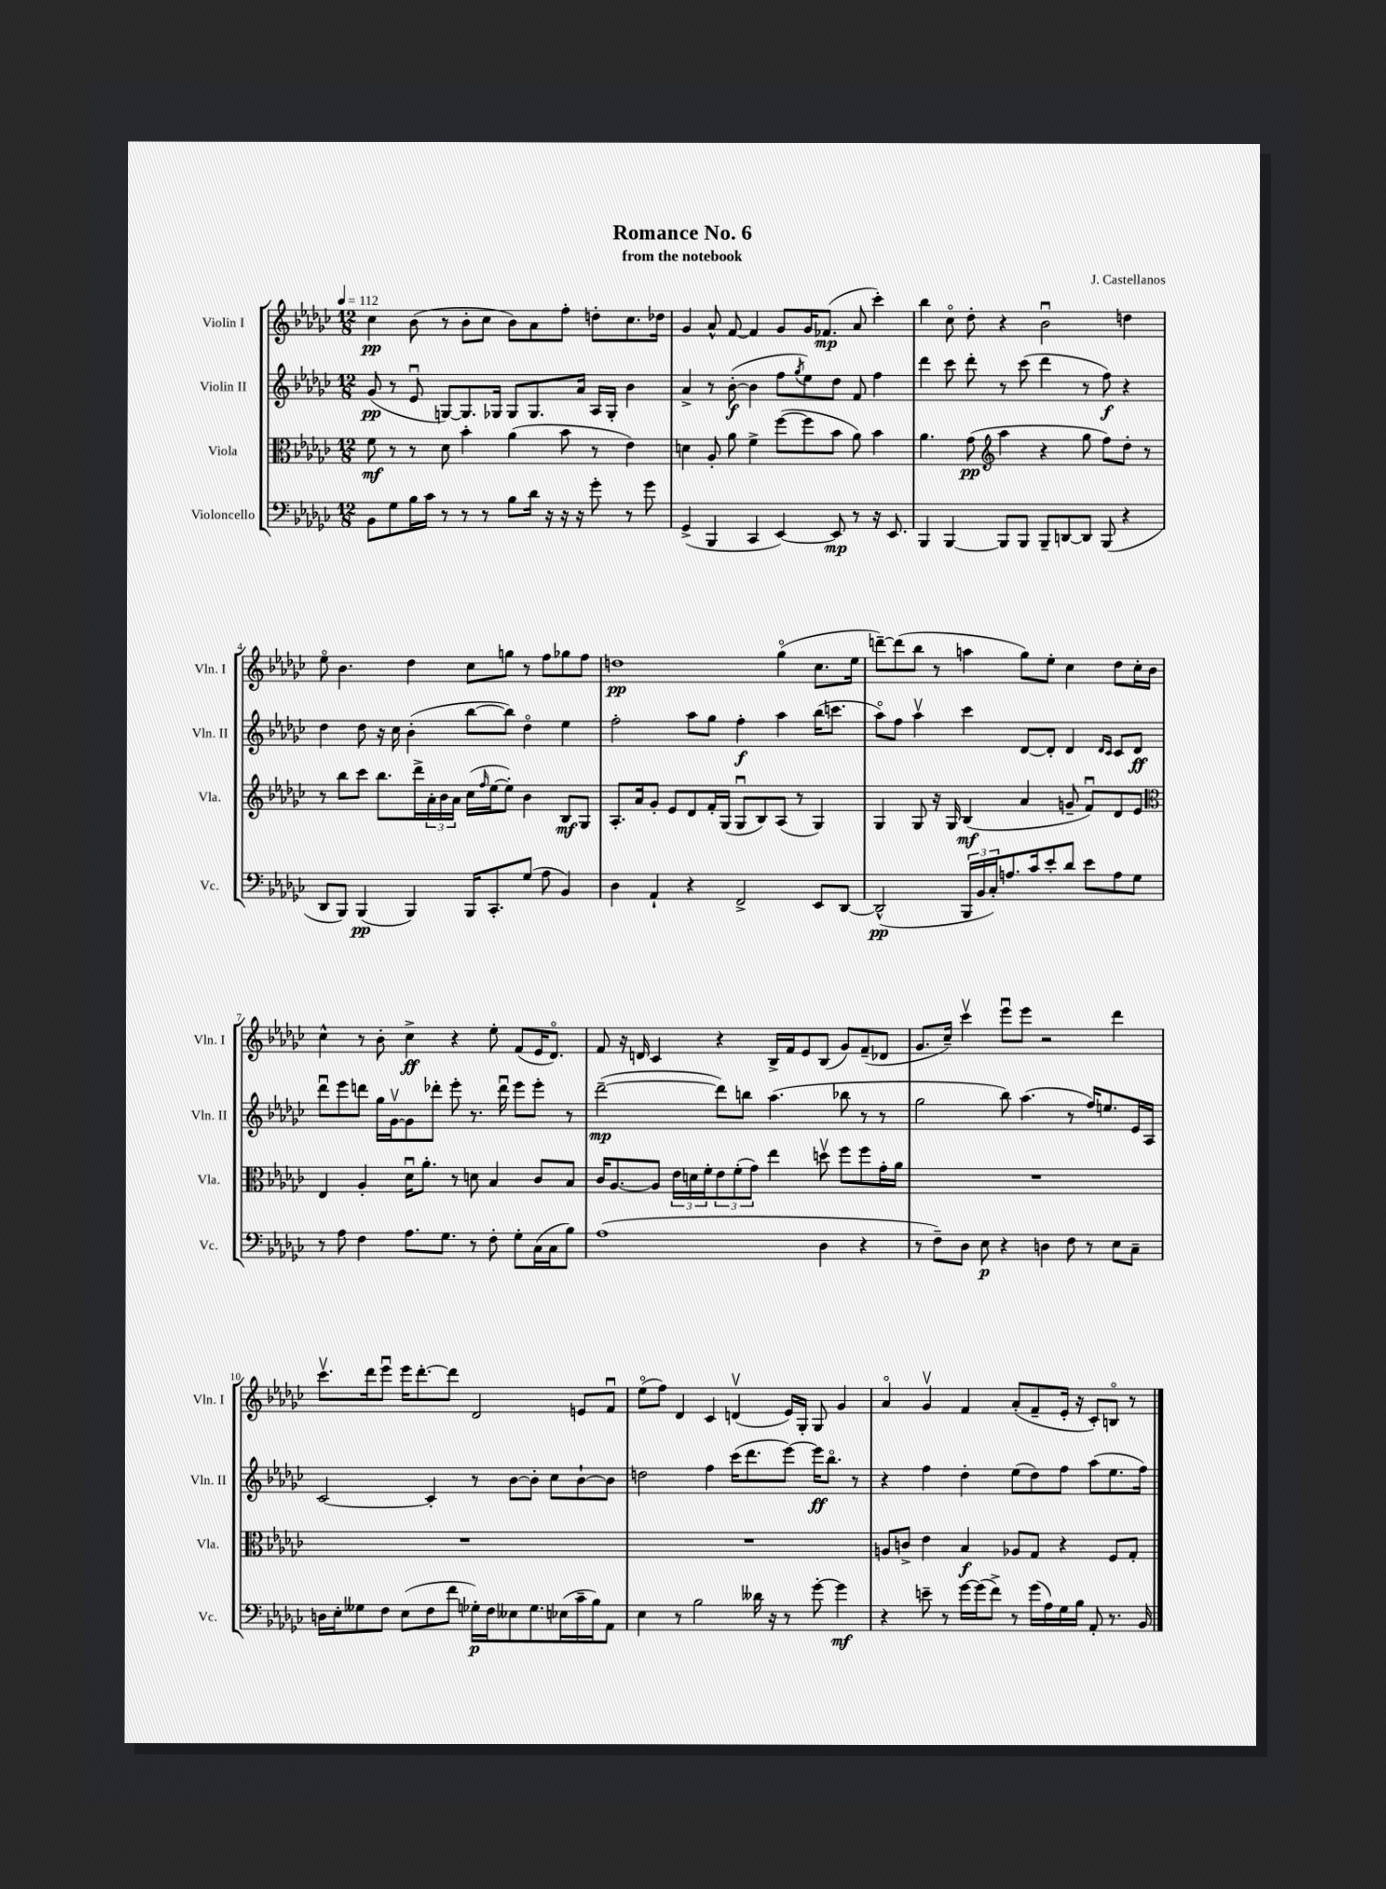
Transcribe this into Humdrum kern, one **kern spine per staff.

**kern	**kern	**kern	**kern
*staff4	*staff3	*staff2	*staff1
*clefF4	*clefC3	*clefG2	*clefG2
*k[b-e-a-d-g-c-]	*k[b-e-a-d-g-c-]	*k[b-e-a-d-g-c-]	*k[b-e-a-d-g-c-]
*M12/8	*M12/8	*M12/8	*M12/8
*MM112	*MM112	*MM112	*MM112
8BB-	8f	(8g-	4cc-
8G-	8r	8r	.
16B-	8r	8e-u	(8b-
16c-	.	.	.
8r	8d-	[8G)	8r
8r	4b-'	8.G]	8b-'
8r	.	.	8cc-
.	.	16G-	.
8B-	(4a-	8G-	8b-)
16d-	.	8.G-	8a-
16r	.	.	.
16r	8b-	.	8ff'
16r	.	16a-	.
8g-'	8r	16A-	8dd'
.	.	16G-'	.
8r	4e-)	4b-	8.cc-
8g-	.	.	.
.	.	.	16dd-
=	=	=	=
(4GG-^	4d	4a-^	4g-
4BBB-	8A-'	8r	8a-^^
.	8a-	([8b-'	[8f
4CC-	4f^	4b-]	4f]
[4EE-)	([8ff	8ff	8g-
.	.	8qgg-	.
.	8ff]	8ee-)	16g-
.	.	.	(8.f-
8EE-]	8b-	8dd-	.
8r	8a-)	8f	8a-
16r	4b-	4ff	4ccc-')
8.EE-	.	.	.
=	=	=	=
4BBB-	4.a-	4ddd-	4bb-
[4BBB-	.	8ccc-	8cc-o
.	(8g-	8ddd-'	8dd-'
*	*clefG2	*	*
8BBB-]	4aa-	8r	4r
8BBB-	.	(8ccc-	.
8BBB-~	4r	4ddd-	2b-u
[8DD	.	.	.
8DD]	8gg-	8r	.
(8BBB-	8ff)	8ff)	.
4r	8dd-'	4r	4dd
.	8r	.	.
=	=	=	=
8DD-	8r	4dd-	8ee-o
8BBB-)	8bb-	.	4.b-
(4BBB-	8ccc-	8dd-	.
.	8.bb-	16r	.
.	.	16cc-	.
4BBB-)	.	(4b-'	4dd-
.	16ddd-^	.	.
.	24a-'	.	.
.	24b-	.	.
.	24a-	.	.
16BBB-	(16cc-	[8bb-	8cc-
.	16qqff	.	.
8.CC-'	[16ee-	.	.
.	8ee-'])	8bb-])	8gg
(8G-	4b-	4dd-o	8r
8A-	.	.	8ff
4BB-)	8B-	4ee-	8gg-
.	8G-	.	8ff
=	=	=	=
4D-	8.A-'	2ff'	1dd
.	16a-	.	.
4AA-`	8g-'	.	.
.	8e-	.	.
4r	8d-	8aa-	.
.	16f'	8gg-	.
.	(16G-	.	.
2FF^	8G-u	4ff'	.
.	8B-)	.	.
.	(8A-	4aa-	(4gg-o
.	8r	.	.
8EE-	4G-)	(16bb-	8.cc-
.	.	8.ccc	.
[8DD-	.	.	.
.	.	.	16ee-
=	=	=	=
(2DD-^^]	4G-	8aa-o)	[8ddd~)
.	.	8ff	(8ddd]
.	8G-	4aa-v	8bb-
.	16r	.	8r
.	16G-	.	.
24BBB-	(4B-	4ccc-	4aa
24BB-	.	.	.
24C-')	.	.	.
8.A	.	.	.
.	4a-	[8d-	8gg-)
16c-	.	.	.
8e-'	.	8d-']	8ee-'
8d-	8g~	4d-	4cc-
8e-	8fu)	.	.
.	.	16qqd-	.
.	.	16qqc-	.
8A	8d-	8c-	8dd-
8G-	8e-	8d-	16cc-'
.	.	.	16b-
=	=	=	=
*	*clefC3	*	*
8r	4E-	8ddd-u	4cc-^^
8A-	.	8eee-	.
4F	4A-'	8ddd	8r
.	.	16gg-	8b-'
.	.	[16g-v	.
8.A-	16d-u	8g-]	4cc-^
.	8.a-'	.	.
.	.	8ddd-'	.
8.G-	.	.	.
.	8r	8eee-'	4r
8r	8d	8.r	.
8F'	4B-	.	8ee-'
.	.	16ddd-u	.
8G-'	.	8eee-	(8f
(16C-	8c-	8eee-'	16e-
16C-	.	.	8.d-o)
8B-)	8B-	8r	.
=	=	=	=
(1A-	16c-	([2ddd-~	8f
.	[8.A-	.	.
.	.	.	16r
.	.	.	16d
.	8A-]	.	4c-
.	24e-	.	.
.	24d	.	.
.	24f'	.	.
.	12e-	8ddd-])	4r
.	(12f'	.	.
.	.	8bb	.
.	12g-)	.	.
.	4ee-	(4.aa-	16B-^
.	.	.	16f
.	.	.	8e-
4D-	8ddv	.	(8B-
.	8ff	8bb-	8g-)
4r	8ff	8r	(8f~
.	16g-'	8r	8d-
.	16a-	.	.
=	=	=	=
8r	1.r	2gg-	8.g-
8F~)	.	.	.
.	.	.	16cc-~)
8D-	.	.	4ccc-v
8E-	.	.	.
4r	.	8bb-)	8eee-u
.	.	(4.aa-	8eee-
4D	.	.	2r
8F	.	8r	.
8r	.	16ff)	.
.	.	8.ee	.
8E-	.	.	4ddd-
8C-~	.	16e-	.
.	.	16A-	.
=	=	=	=
16D	1.r	[2c-	8.ccc-v
16E-'	.	.	.
8G--	.	.	.
.	.	.	16ddd-
8F	.	.	8eee-u
(8E-	.	.	16eee-
.	.	.	[8.ddd-'
8F	.	4c-']	.
8f	.	.	8ddd-]
16G-')	.	8r	2d-
16F	.	.	.
8E--	.	[8b-	.
8.G-	.	8b-']	.
.	.	8cc-	.
(16E-	.	.	.
16c-~	.	[8b-`	8e
16B-)	.	.	.
8AA-	.	8b-]	8fu
=	=	=	=
4E-	1.r	2dd	(8ee-o
.	.	.	8ff)
8r	.	.	4d-
2B-	.	.	.
.	.	4ff	4c-
.	.	(16ccc-	(4dv
.	.	8.ddd-	.
16d--	.	.	.
16r	.	.	.
8r	.	[8eee-)	16e-)
.	.	.	16G-'
[8g-'	.	16eee-]	8G-
.	.	8.bb-o	.
4g-]	.	.	4g-
.	.	8r	.
=	=	=	=
4r	8A	4r	4a-o
.	8c^	.	.
8e~	4e-	4ff	4g-v
8r	.	.	.
[16g-	4B-	4dd-'	4f
(16g-]	.	.	.
8f^)	.	.	.
8r	8A-	(8ee-	(8a-'
(16g-	8G-	8dd-)	8f~
16A-)	.	.	.
16G-	4r	8ff	16e-'
16B-	.	.	16r
8AA-'	.	(8aa-	8c-')
8.r	8F	8.ee-	8Bo
.	8G-'	.	8r
16BB-	.	16ff)	.
==	==	==	==
*-	*-	*-	*-
